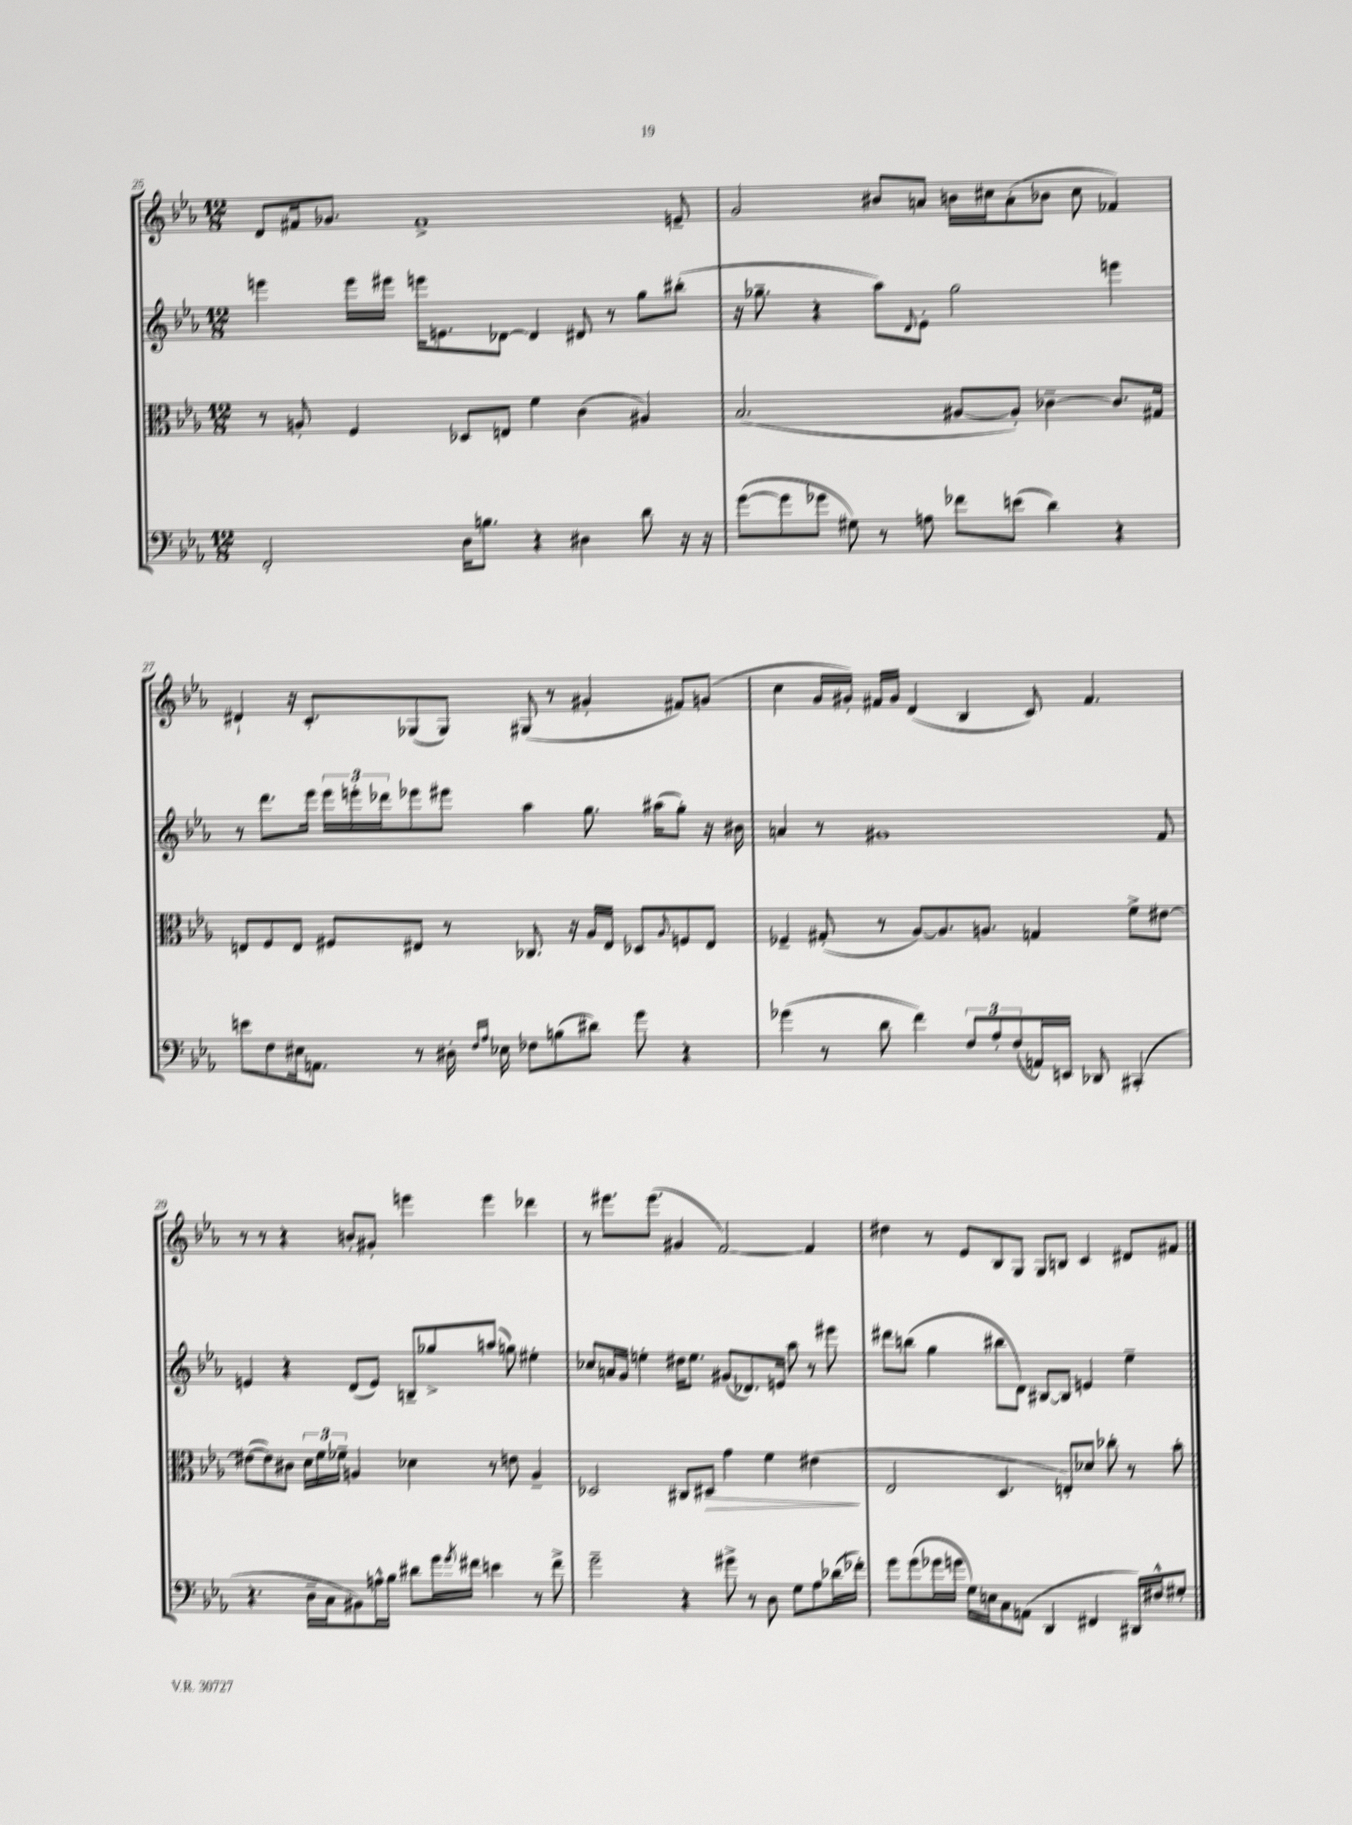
<<
\new StaffGroup <<
\new Staff = "s0" {
    \clef treble \key ees \major \numericTimeSignature \time 12/8
    d'8 fis'16 ges'8. fis'1-> e'8-- |
    g'2 bis'8 a'8 b'16 cis''16 a'8-.( bes'8 cis''8 fes'4) |
    dis'4-! r16 c'8.-. ges8( ges8) gis8( r8 gis'4-. fis'8) g'8( |
    c''4 g'16 gis'16-.) fis'16 gis'16 d'4( bes4 c'8) fis'4. |
    r8 r8 r4 b'8-. gis'8-. e'''4 e'''4 des'''4 |
    r8 eis'''8. eis'''8.( gis'4 f'2~) f'4 |
    dis''4 r8 ees'8 bes8 g8 g8 b8 c'4 dis'8 fis'8 \bar "|." |
}
\new Staff = "s1" {
    \clef treble \key ees \major \numericTimeSignature \time 12/8
    e'''4 e'''16 eis'''16 e'''16 e'8. des'8~ des'4 dis'8 r8 g''8 bis''8-.( |
    r16 ges''8.-- r4 aes''8) \appoggiatura { d'8 } ees'8-. ges''2 e'''4 |
    r8 d'''8. ees'''16 \tuplet 3/2 { ees'''16 e'''16-. des'''16 } ees'''8 eis'''8 aes''4 g''8. ais''16( g''8-.) r16 bis'16 |
    a'4 r8 gis'1 f'8 |
    e'4 r4 d'8( e'8) b8-- ges''8-> a''8( g''8) eis''4-. |
    ces''8 a'16 g'16 e''4-. dis''16 e''8. gis'8( des'8.) e'16 aes''8 r8 eis'''8 |
    dis'''8 b''8( g''4 bis''8 d'8) bis8~ bis8 e'4 ees''4-- \bar "|." |
}
\new Staff = "s2" {
    \clef alto \key ees \major \numericTimeSignature \time 12/8
    r8 a8-. f4 des8 e8 f'4 c'4( ais4) |
    bes2.( ais8~ ais8-.) ces'4~-- ces'8. gis16 |
    e8 f8 e8 fis8 eis8 r8 ces8. r16 aes16 eis16 des8 \appoggiatura { aes8 } f8 eis8 |
    fes4-- gis8-.( r8 aes8~) aes8. a8. g4 f'8-> eis'8~ |
    eis'8~( eis'8) cis'8 \tuplet 3/2 { d'16 f'16 fes'16-- } a4 des'4 r8 e'8 a4-- |
    des2 cis8 dis8\> g'4 f'4 eis'4\!( |
    ees2 d4. e8-.) des'8 ces''8-. r8 bes'8-. \bar "|." |
}
\new Staff = "s3" {
    \clef bass \key ees \major \numericTimeSignature \time 12/8
    f,2-. d16 b8. r4 dis4 d'8 r16 r16 |
    g'8~( g'8 ges'8 gis8) r8 a8 fes'8 e'8( d'4) r4 |
    e'8 f8 eis16 a,8. r8 dis16-. \grace { f16 aes16 } ees16 fes8 b8( dis'8) g'8 r4 |
    ges'4( r8 d'8 f'4) \tuplet 3/2 { f8 aes8-. f8( } a,16) e,16 des,8 cis,4-.( |
    r4. d16-- c16 bis,8) a16-^ bes16 dis'8 g'16 \acciaccatura { g'8 } fis'16 e'4 r8 fis'8-> |
    g'2-- r4 gis'8-> r8 d8 g8 aes8 des'16( fes'16-.) |
    g'8 g'8( ges'16 g'16 g16) e16 c8 a,8( d,4 fis,4 dis,16) fis16-^ gis8-. \bar "|." |
}
>>
>>
\layout { \context { \Score currentBarNumber = #25 } }
